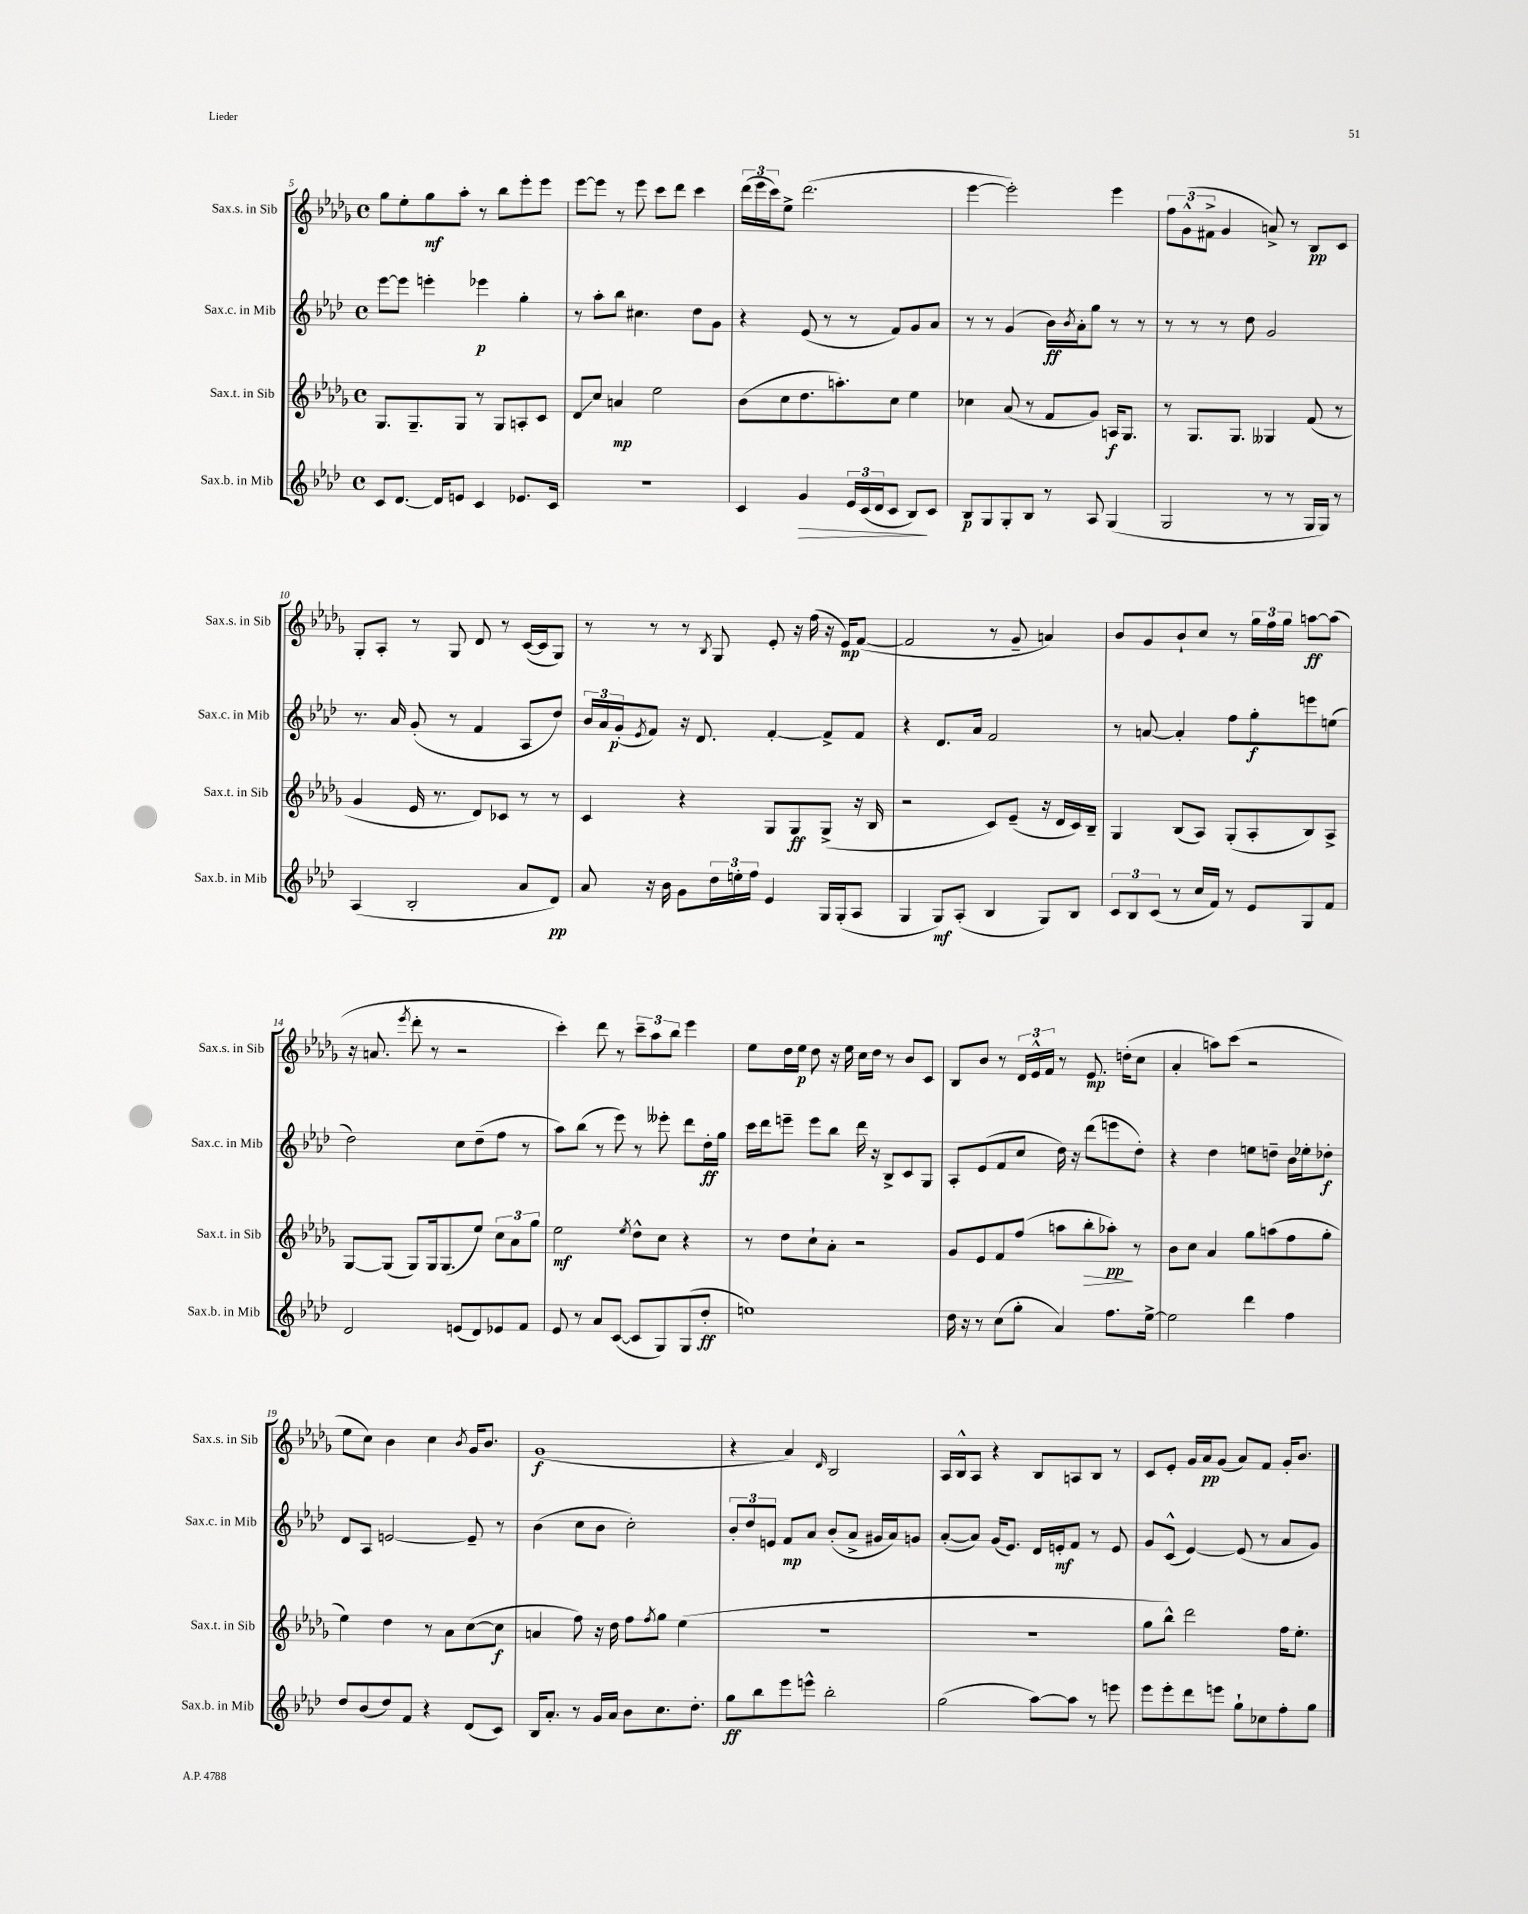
<<
\new StaffGroup <<
\new Staff = "s0" \with { instrumentName = "Sax.s. in Sib" shortInstrumentName = "Sax.s. in Sib" } {
    \clef treble \key des \major \defaultTimeSignature \time 4/4
    ges''8 ees''8-. ges''8\mf aes''8-. r8 bes''8 ees'''8-. ees'''8 |
    ees'''8~ ees'''8 r8 ees'''8 c'''8 des'''8 c'''4 |
    \tuplet 3/2 { des'''16( ees'''16 c'''16) } ees''8-> des'''2.( |
    ees'''4~ ees'''2-.) ees'''4 |
    \tuplet 3/2 { f''8 ges'8-^( fis'8-> } ges'4 a'8->) r8 bes8\pp c'8 |
    ges8-. aes8-. r8 ges8 des'8 r8 c'16~( c'16 ges8) |
    r8 r8 r8 \acciaccatura { bes8 } ges8 ees'8-. r16 f''16( r16 ees'16\mp) f'8~( |
    f'2 r8 ges'8-- a'4) |
    bes'8 ges'8 bes'8-! c''8 r8 \tuplet 3/2 { ges''16 f''16 ges''16 } a''8~\ff a''8( |
    r16 a'8. \acciaccatura { ees'''8 } des'''8-. r8 r2 |
    c'''4-.) des'''8 r8 \tuplet 3/2 { c'''8-- aes''8 bes''8 } ees'''4 |
    ees''8 des''16 ees''16\p des''8 r16 ees''16 c''16 des''16 r8 bes'8 c'8 |
    bes8 bes'8 r8 \tuplet 3/2 { des'16 ees'16-^ f'16 } r8 ees'8.\mp d''16-.( c''8 |
    aes'4-. a''8) c'''8( r2 |
    ees''8 c''8) bes'4 c''4 \acciaccatura { bes'8 } ges'16 bes'8. |
    ges'1\f( |
    r4 aes'4) \grace { des'16 } bes2 |
    aes16 bes16-^ aes8 r4 bes8 a8 bes8 r8 |
    c'8 ees'8-. ges'16 aes'16\pp ges'8( aes'8) f'8 ges'16-. bes'8. \bar "|." |
}
\new Staff = "s1" \with { instrumentName = "Sax.c. in Mib" shortInstrumentName = "Sax.c. in Mib" } {
    \clef treble \key aes \major \defaultTimeSignature \time 4/4
    ees'''8~ ees'''8 e'''4-. ees'''4\p g''4-. |
    r8 aes''8-. bes''8 cis''4. des''8 g'8 |
    r4 ees'8( r8 r8 f'8) g'8 aes'8 |
    r8 r8 g'4( bes'16\ff) \acciaccatura { bes'8 } aes'16-. g''8 r8 r8 |
    r8 r8 r8 des''8 g'2 |
    r8. aes'16 g'8-.( r8 f'4 aes8 des''8) |
    \tuplet 3/2 { bes'16 aes'16 g'16-.\p( } \acciaccatura { ees'8 } f'8) r16 des'8. f'4~-. f'8-> f'8 |
    r4 des'8. aes'16 f'2 |
    r8 a'8~ a'4-. f''8 g''8-.\f e'''8 e''8( |
    des''2) c''8 des''8--( f''8 r8 |
    aes''8) bes''8( r8 ees'''8) r8 eeses'''8-. des'''8 des''16-.\ff g''16 |
    c'''16 des'''16 e'''8-- e'''8 bes''8 des'''16 r16 bes8-> c'8 g8 |
    aes8-. ees'8( f'8 c''8 des''16) r16 des'''8( e'''8 des''8-.) |
    r4 des''4 e''8 d''8-- bes'16 ees''16-. des''8-.\f |
    des'8 aes8 e'2~ e'8-- r8 |
    bes'4( c''8 bes'8 c''2-.) |
    \tuplet 3/2 { bes'8-. des''8 e'8 } f'8\mp aes'8 bes'8-.( aes'8-> gis'16 aes'16) g'8 |
    aes'8~-.( aes'8) g'16( ees'8.) des'16 e'16-.\mf f'8 r8 e'8 |
    g'8 c'8-^( ees'4~) ees'8( r8 aes'8 g'8) \bar "|." |
}
\new Staff = "s2" \with { instrumentName = "Sax.t. in Sib" shortInstrumentName = "Sax.t. in Sib" } {
    \clef treble \key des \major \defaultTimeSignature \time 4/4
    ges8. ges8.-- ges8 r8 ges8 a8-. c'8 |
    des'8\glissando c''8 a'4\mp ees''2 |
    bes'8( c''8 des''8. a''8.-.) c''8 ees''4 |
    ces''4 aes'8( r8 f'8 ges'8) a16\f ges8. |
    r8 ges8. ges8. geses4 f'8( r8 |
    ges'4 ees'16 r8. des'8) ces'8 r8 r8 |
    c'4 r4 ges8 ges8\ff ges8->( r16 bes16 |
    r2 c'8) ees'8--( r16 des'16 c'16) bes16-- |
    ges4 bes8( aes8) ges8-.( aes8-. bes8) aes8-> |
    ges8~ ges8( ges8) ges16 ges8.( ees''8) \tuplet 3/2 { c''8 aes'8 ges''8 } |
    ees''2\mf \acciaccatura { ees''8 } des''8-^ c''8 r4 |
    r8 des''8 c''8-! aes'8-. r2 |
    ges'8 ees'8 f'8 f''8( a''8 bes''8-.\> aes''8-.\pp\!) r8 |
    bes'8 c''8 aes'4 ges''8 a''8( f''8 ges''8-. |
    ees''4) des''4 r8 aes'8 c''8~( c''8\f |
    a'4 f''8) r16 des''16 f''8 \acciaccatura { f''8 } ges''8 ees''4( |
    R1 |
    r1 |
    ges''8 bes''8-^) des'''2 f''16 ees''8.-. \bar "|." |
}
\new Staff = "s3" \with { instrumentName = "Sax.b. in Mib" shortInstrumentName = "Sax.b. in Mib" } {
    \clef treble \key aes \major \defaultTimeSignature \time 4/4
    c'8 des'8.~ des'16 e'8 c'4 ees'8. c'16 |
    R1 |
    c'4 g'4\> \tuplet 3/2 { ees'16 c'16( des'16 } c'8 bes8\!) c'8 |
    bes8\p g8 g8-. bes8 r8 aes8 g4( |
    g2 r8 r8 g16 g16) r8 |
    aes4( bes2-. aes'8 des'8\pp) |
    aes'8 r16 bes'16 g'8 \tuplet 3/2 { des''16 e''16-. f''16 } ees'4 g16 g16-.( aes8 |
    g4 g8\mf) aes8-.( bes4 g8) bes8 |
    \tuplet 3/2 { c'8 bes8 c'8( } r8 c''16 f'16) r8 ees'8 g8 f'8 |
    des'2 e'8( des'8) ees'8 f'8 |
    ees'8 r8 aes'8 c'8~( c'8 g8) g8( des''8-.\ff |
    e''1) |
    des''16 r16 r8 c''8( g''8-. aes'4) f''8. ees''16~-> |
    ees''2 des'''4 f''4 |
    des''8 bes'8( des''8) f'8 r4 des'8( c'8) |
    bes16 aes'8.-. r8 g'16 aes'16 bes'8 c''8. des''8.-. |
    g''8\ff bes''8 ees'''8 e'''8-^ bes''2-. |
    g''2( aes''8~) aes''8 r8 e'''8 |
    ees'''8 ees'''8-. des'''8 e'''8 g''8-! ces''8 f''8-. g''8 \bar "|." |
}
>>
>>
\layout { \context { \Score currentBarNumber = #5 } }
